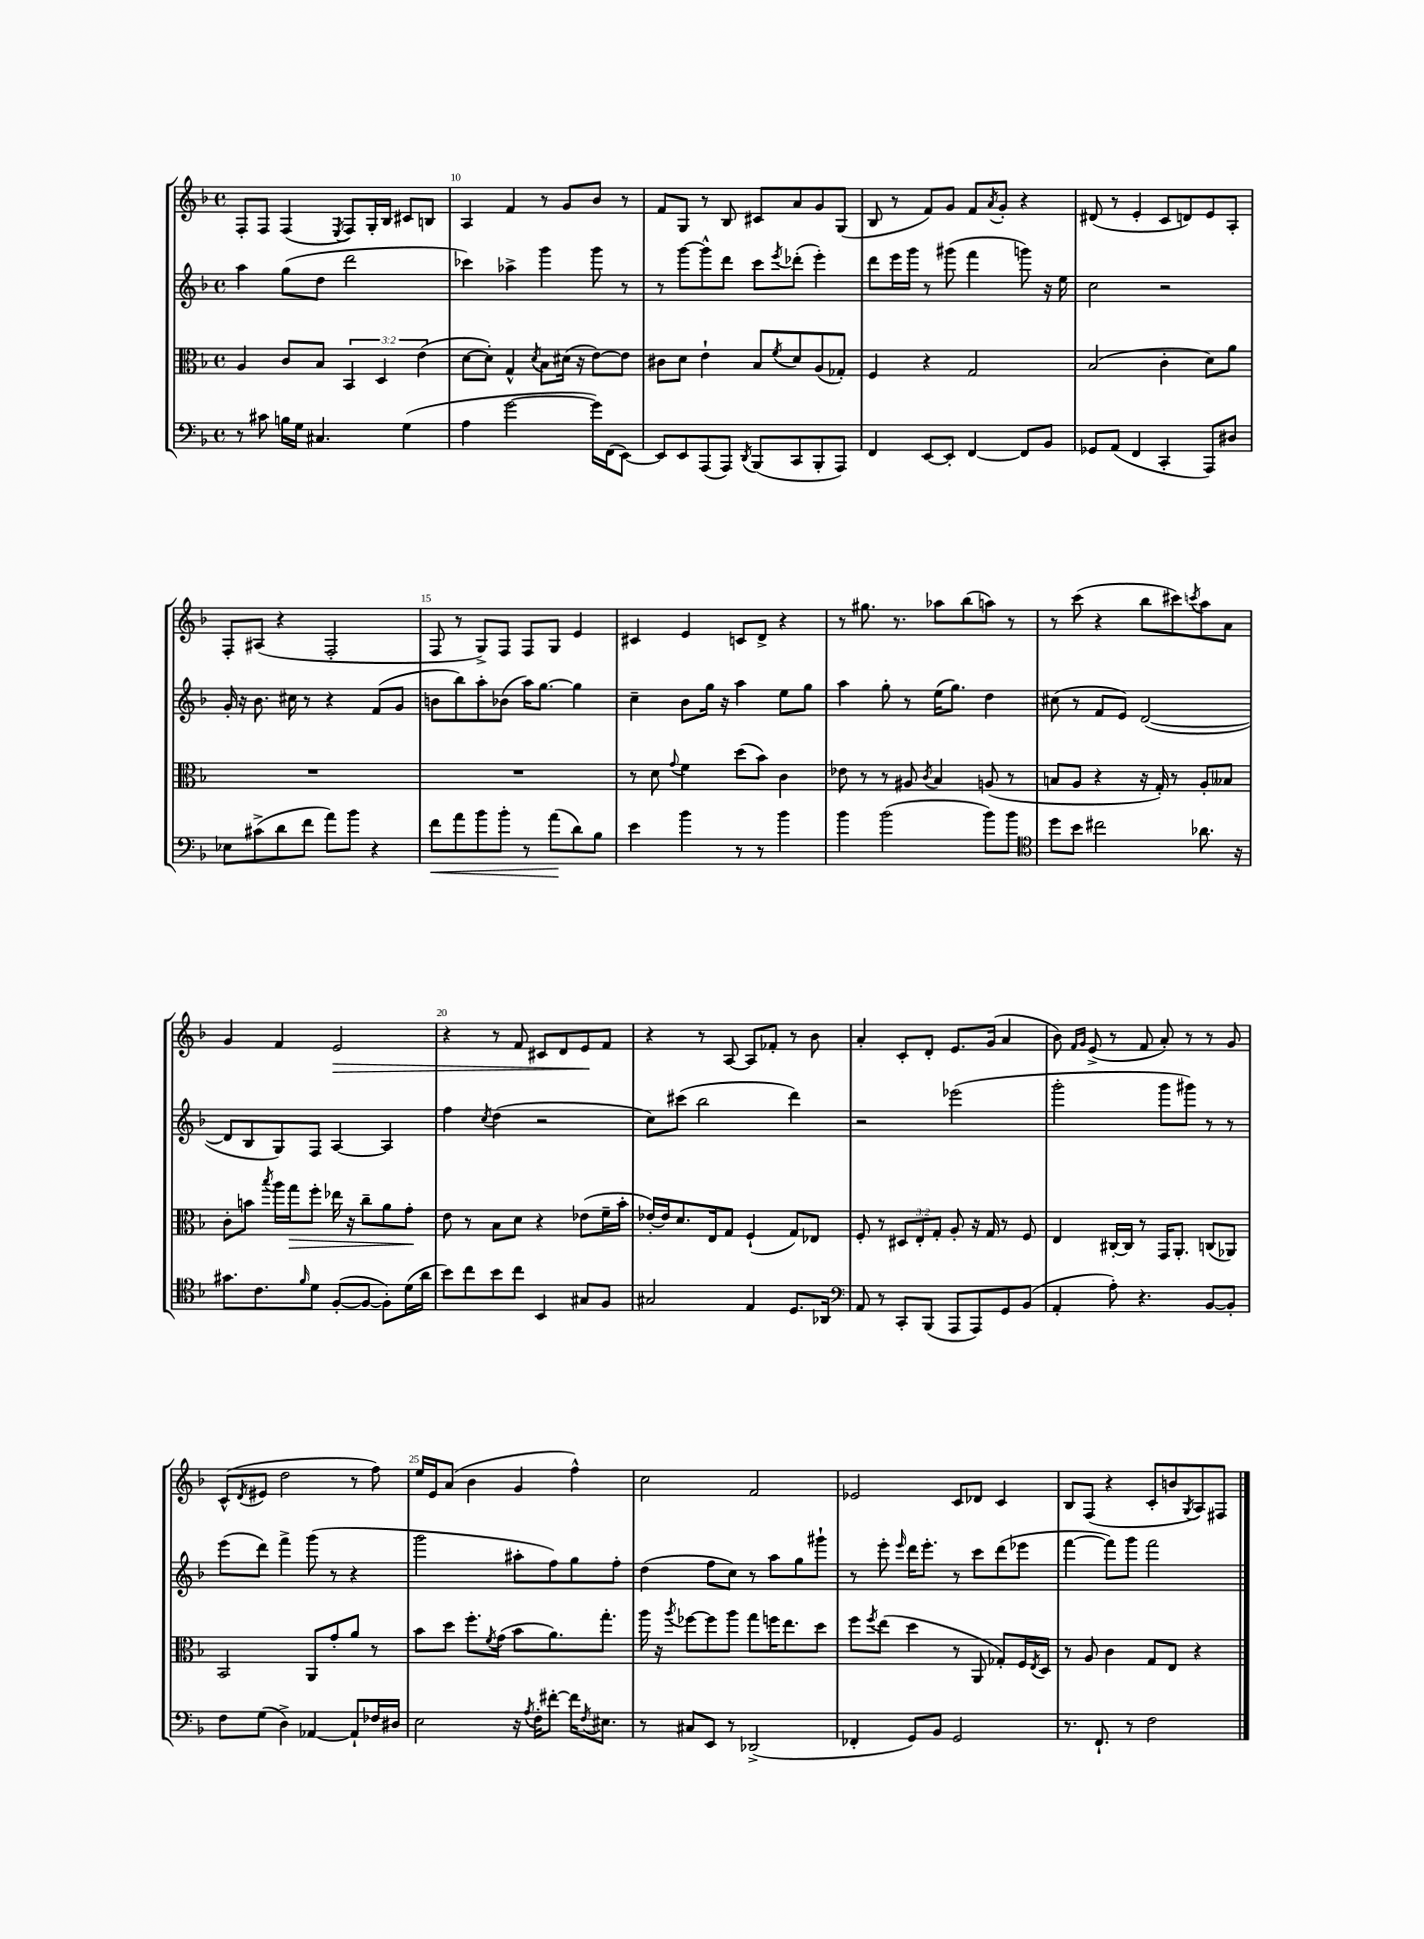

**kern	**dynam	**kern	**dynam	**kern	**kern	**dynam
*part4	*part4	*part3	*part3	*part2	*part1	*part1
*staff4	*staff4	*staff3	*staff3	*staff2	*staff1	*staff1
*clefF4	*	*clefC3	*	*clefG2	*clefG2	*
*k[b-]	*	*k[b-]	*	*k[b-]	*k[b-]	*
*M4/4	*	*M4/4	*	*M4/4	*M4/4	*
*met(c)	*	*met(c)	*	*met(c)	*met(c)	*
=9	=9	=9	=9	=9	=9	=9
8r	.	4A/	.	4aa\	8F'/L	.
8c#X\	.	.	.	.	8F/J	.
16Bn\LL	.	8c/L	.	(8gg\L	(4F/	.
16G\JJ	.	.	.	.	.	.
4.C#X/	.	8B-/J	.	8dd\J	.	.
.	.	.	.	.	8qE/	.
.	.	6BB-/	.	2ddd\	8F/L)	.
.	.	.	.	.	16G'/L	.
.	.	6D/	.	.	.	.
.	.	.	.	.	16B-/JJ	.
(4G\	.	.	.	.	8c#X/L	.
.	.	(6e\	.	.	.	.
.	.	.	.	.	8Bn/J	.
=10	=10	=10	=10	=10	=10	=10
4A\	.	[8d\L	.	4ccc-X\)	4A/	.
.	.	8d'\J])	.	.	.	.
[2g\	.	4G^^/	.	4aa-X^\	4f/	.
.	.	8qd/	.	.	.	.
.	.	8B-\L	.	4ggg\	8r	.
.	.	(16d#X\Jk	.	.	8g/L	.
.	.	16r	.	.	.	.
16g\LL])	.	[8e\L)	.	8ggg\	8b-/J	.
(16FF\J	.	.	.	.	.	.
[8EE\J)	.	8e\J]	.	8r	8r	.
=11	=11	=11	=11	=11	=11	=11
8EE/L]	.	8c#X\L	.	8r	8f/L	.
8EE/	.	8d\J	.	[8ggg\L	8G/J	.
(8AAA/	.	4e`\	.	8ggg^^\]	8r	.
8AAA/J)	.	.	.	8ddd\J	8B-/	.
8qDD/	.	.	.	.	.	.
(8BBB-/L	.	8B-/L	.	8ccc\L	8c#X/L	.
.	.	8qf/	.	8qeee/	.	.
8CC/	.	8d/	.	(8ddd-X'\J	8a/	.
8BBB-'/	.	(8A/	.	4eee'\)	8g/	.
8AAA/J)	.	8G-X'/J)	.	.	(8G/J	.
=12	=12	=12	=12	=12	=12	=12
4FF/	.	4F/	.	8ddd\L	8B-/	.
.	.	.	.	16eee\L	8r	.
.	.	.	.	16ggg\JJ	.	.
[8EE/L	.	4r	.	8r	8f/L)	.
8EE'/J]	.	.	.	(8ggg#X\	8g/J	.
[4FF/	.	2G/	.	4fff\	8f/L	.
.	.	.	.	.	8qa/	.
.	.	.	.	.	8g'/J	.
8FF/L]	.	.	.	8gggn\)	4r	.
8BB-/J	.	.	.	16r	.	.
.	.	.	.	16ee\	.	.
=13	=13	=13	=13	=13	=13	=13
8GG-X/L	.	(2B-/	.	2cc\	(8d#X/	.
(8AA/J	.	.	.	.	8r	.
4FF/	.	.	.	.	4e'/	.
4CC'/	.	4c'\	.	2r	8c/L	.
.	.	.	.	.	8dn/)	.
8AAA/L)	.	8d\L)	.	.	8e/	.
8D#X/J	.	8a\J	.	.	8A'/J	.
!!LO:LB:g=z
=14	=14	=14	=14	=14	=14	=14
8E-X\L	.	1r	.	16g'/	8F'/L	.
.	.	.	.	16r	.	.
(8c#X^\	.	.	.	8.b-\	(8A#X/J	.
8d\	.	.	.	.	4r	.
.	.	.	.	16cc#X\	.	.
8f\J	.	.	.	8r	.	.
8a\L)	.	.	.	4r	2F'/	.
8b-\J	.	.	.	.	.	.
4r	.	.	.	(8f/L	.	.
.	.	.	.	8g/J	.	.
=15	=15	=15	=15	=15	=15	=15
!	!LO:HP:b	!	!	!	!	!
8f\L	<	1r	.	8bn\L	8F/	.
8a\	.	.	.	8bb-\)	8r	.
8b-\	.	.	.	8aa'\	8G^/L)	.
8b-'\J	.	.	.	(8b-X\J	8F/J	.
8r	.	.	.	16aa\KL)	8F/L	.
.	.	.	.	[8.gg\J	.	.
(8a\L	.	.	.	.	8G/J	.
8d\)	[	.	.	4gg\]	4e/	.
8B-\J	.	.	.	.	.	.
=16	=16	=16	=16	=16	=16	=16
4e\	.	8r	.	4cc~\	4c#X/	.
.	.	8d\	.	.	.	.
.	.	8qqg/	.	.	.	.
4b-\	.	4f\	.	8b-\L	4e/	.
.	.	.	.	16gg\Jk	.	.
.	.	.	.	16r	.	.
8r	.	(8dd\L	.	4aa\	8cn/L	.
8r	.	8b-\J)	.	.	8d^/J	.
4b-\	.	4c\	.	8ee\L	4r	.
.	.	.	.	8gg\J	.	.
=17	=17	=17	=17	=17	=17	=17
4b-\	.	8e-X\	.	4aa\	8r	.
.	.	8r	.	.	8.gg#X\	.
(2b-\	.	8r	.	8gg'\	.	.
.	.	.	.	.	8.r	.
.	.	8A#X/	.	8r	.	.
.	.	8qc/	.	.	.	.
.	.	4B-/	.	(16ee\KL	8aa-X\L	.
.	.	.	.	8.gg\J)	.	.
.	.	.	.	.	(8bb-\	.
8b-\L)	.	(8An/	.	4dd\	8aan\J)	.
8b-\J	.	8r	.	.	8r	.
=18	=18	=18	=18	=18	=18	=18
*clefC4	*	*	*	*	*	*
8dd\L	.	8Bn/L	.	(8cc#X\	8r	.
8b-\J	.	8A/J	.	8r	(8ccc\	.
2cc#X\	.	4r	.	8f/L	4r	.
.	.	.	.	8e/J)	.	.
.	.	16r	.	([2d/	8bb-\L	.
.	.	16G'/)	.	.	.	.
.	.	8r	.	.	8ccc#X\)	.
.	.	.	.	.	8qcccn/	.
8.a-X\	.	8A'/L	.	.	8aa\	.
.	.	8B--X/J	.	.	8a\J	.
16r	.	.	.	.	.	.
!!LO:LB:g=z
=19	=19	=19	=19	=19	=19	=19
8.g#X\L	.	8c'\L	.	8d/L]	4g/	.
.	.	8bn\J	.	8B-/	.	.
8.c\	.	.	.	.	.	.
.	.	8qbb-/	.	.	.	.
.	.	16aa\LL	.	8G/)	4f/	.
!	!	!	!LO:HP:b	!	!	!
.	.	16gg\J	>	.	.	.
16qqf/	.	.	.	.	.	.
8d\J	.	8ff'\J	.	8F/J	.	.
!	!	!	!	!	!	!LO:HP:b
([8F'/L	.	16ee-X\	.	[4A/	2e/	>
.	.	16r	.	.	.	.
8F/J_	.	8cc~\L	.	.	.	.
8F'\L])	.	8a\	.	4A/]	.	.
(16d\L	.	8g'\J	.	.	.	.
16a\JJ	.	.	.	.	.	.
.	.	.	]	.	.	.
=20	=20	=20	=20	=20	=20	=20
8b-\L)	.	8e\	.	4ff\	4r	.
8cc\	.	8r	.	.	.	.
.	.	.	.	8qcc/	.	.
8b-\	.	8B-\L	.	(4dd\	8r	.
8cc\J	.	8d\J	.	.	8f/	.
4BB-/	.	4r	.	2r	8c#X/L	.
.	.	.	.	.	8d/	.
8G#X/L	.	(8e-X\L	.	.	8e/	.
8F/J	.	16f~\L	.	.	8f/J	]
.	.	16b-'\JJ	.	.	.	.
=21	=21	=21	=21	=21	=21	=21
2G#X/	.	[16e-X'/LL)	.	8cc\L)	4r	.
.	.	16e-/J]	.	.	.	.
.	.	8.d/	.	(8ccc#X\J	.	.
.	.	.	.	2bb-\	8r	.
.	.	16E/k	.	.	.	.
.	.	8G/J	.	.	[8A/	.
4E/	.	(4F`/	.	.	8A/L]	.
.	.	.	.	.	8f-X'/J	.
8.D/L	.	8G/L)	.	4ddd\)	8r	.
.	.	8E-X/J	.	.	8b-\	.
16AA-X/Jk	.	.	.	.	.	.
=22	=22	=22	=22	=22	=22	=22
*clefF4	*	*	*	*	*	*
8AA/	.	8F'/	.	2r	4a'/	.
8r	.	8r	.	.	.	.
8CC'/L	.	12D#X/L	.	.	8c'/L	.
.	.	12E'/	.	.	.	.
(8BBB-/J	.	.	.	.	8d'/J	.
.	.	12G'/J	.	.	.	.
8AAA/L	.	8A'/	.	(2eee-X\	8.e/L	.
8AAA/)	.	16r	.	.	.	.
.	.	16G/	.	.	(16g/Jk	.
8GG/	.	8r	.	.	4a/	.
(8BB-/J	.	8F/	.	.	.	.
=23	=23	=23	=23	=23	=23	=23
4AA'/	.	4E/	.	2ggg'\	8b-\)	.
.	.	.	.	.	16qqf/LL	.
.	.	.	.	.	16qqg/JJ	.
.	.	.	.	.	(8e^/	.
8A'\)	.	[16C#X'/LL	.	.	8r	.
.	.	16C#/JJ]	.	.	.	.
4.r	.	8r	.	.	8f/	.
.	.	16GG/KL	.	8ggg\L	8a'/)	.
.	.	8.AA'/J	.	.	.	.
.	.	.	.	8ggg#X\J)	8r	.
[8BB-/L	.	(8Cn/L	.	8r	8r	.
8BB-'/J]	.	8AA-X/J)	.	8r	8g/	.
!!LO:LB:g=z
=24	=24	=24	=24	=24	=24	=24
8F\L	.	2BB-/	.	(8eee\L	(8c^^/L	.
.	.	.	.	.	8qd/	.
(8G\J	.	.	.	8ddd\J)	8e#X/J	.
4D^\)	.	.	.	4fff^\	2dd\	.
[4AA-X/	.	8AA/L	.	(8ggg\	.	.
.	.	8g'/	.	8r	.	.
8AA-`/L]	.	8a/J	.	4r	8r	.
16F-X/L	.	8r	.	.	8ff\)	.
16D#X/JJ	.	.	.	.	.	.
=25	=25	=25	=25	=25	=25	=25
2E\	.	8b-\L	.	2ggg\	16ee/LL	.
.	.	.	.	.	16e/J	.
.	.	8dd\J	.	.	(8a/J	.
.	.	8.ff'\L	.	.	4b-\	.
.	.	8qf/	.	.	.	.
.	.	(16g\Jk	.	.	.	.
16r	.	8b-\L	.	8aa#X'\L	4g/	.
8qA/	.	.	.	.	.	.
16F'\KL	.	.	.	.	.	.
[8f#X'\J	.	8.a\)	.	8ff\)	.	.
16f#\KL]	.	.	.	8gg\	4ff^^\)	.
8qF/	.	.	.	.	.	.
8.E#X\J	.	8.gg'\J	.	.	.	.
.	.	.	.	8ff'\J	.	.
=26	=26	=26	=26	=26	=26	=26
8r	.	16aa\	.	(4dd\	2cc\	.
.	.	16r	.	.	.	.
.	.	8qaa/	.	.	.	.
8C#X/L	.	[8ff-X\L	.	.	.	.
8EE/J	.	8ff-\]	.	8ff\L	.	.
8r	.	8aa\J	.	8cc\J)	.	.
(2DD-X^/	.	8gg\L	.	8r	2f/	.
.	.	16ffn\K	.	8aa\L	.	.
.	.	8.ee\	.	.	.	.
.	.	.	.	8gg\	.	.
.	.	8dd\J	.	8ggg#X`\J	.	.
=27	=27	=27	=27	=27	=27	=27
4FF-X'/	.	8ff\L	.	8r	2e-X/	.
.	.	8qff/	.	.	.	.
.	.	(8ee\J	.	8eee'\	.	.
.	.	.	.	16qqeee/	.	.
8GG/L)	.	4dd\	.	16ddd\KL	.	.
.	.	.	.	8.eee'\J	.	.
8BB-/J	.	.	.	.	.	.
2GG/	.	8r	.	8r	8c/L	.
.	.	8AA/	.	8ccc\L	8d-X/J	.
.	.	8G-X'/L)	.	(8ddd\	4c/	.
.	.	16F/L	.	8eee-X\J	.	.
.	.	8qE/	.	.	.	.
.	.	16D/JJ	.	.	.	.
=28	=28	=28	=28	=28	=28	=28
8.r	.	8r	.	[4fff\	8B-/L	.
.	.	8A/	.	.	(8F/J	.
8.FF`/	.	.	.	.	.	.
.	.	4c\	.	8fff\L])	4r	.
8r	.	.	.	8ggg\J	.	.
2F\	.	8G/L	.	2fff\	8c'/L	.
.	.	8E/J	.	.	8bn/	.
.	.	.	.	.	8qG/	.
.	.	4r	.	.	8A/)	.
.	.	.	.	.	8F#X/J	.
==	==	==	==	==	==	==
*-	*-	*-	*-	*-	*-	*-
